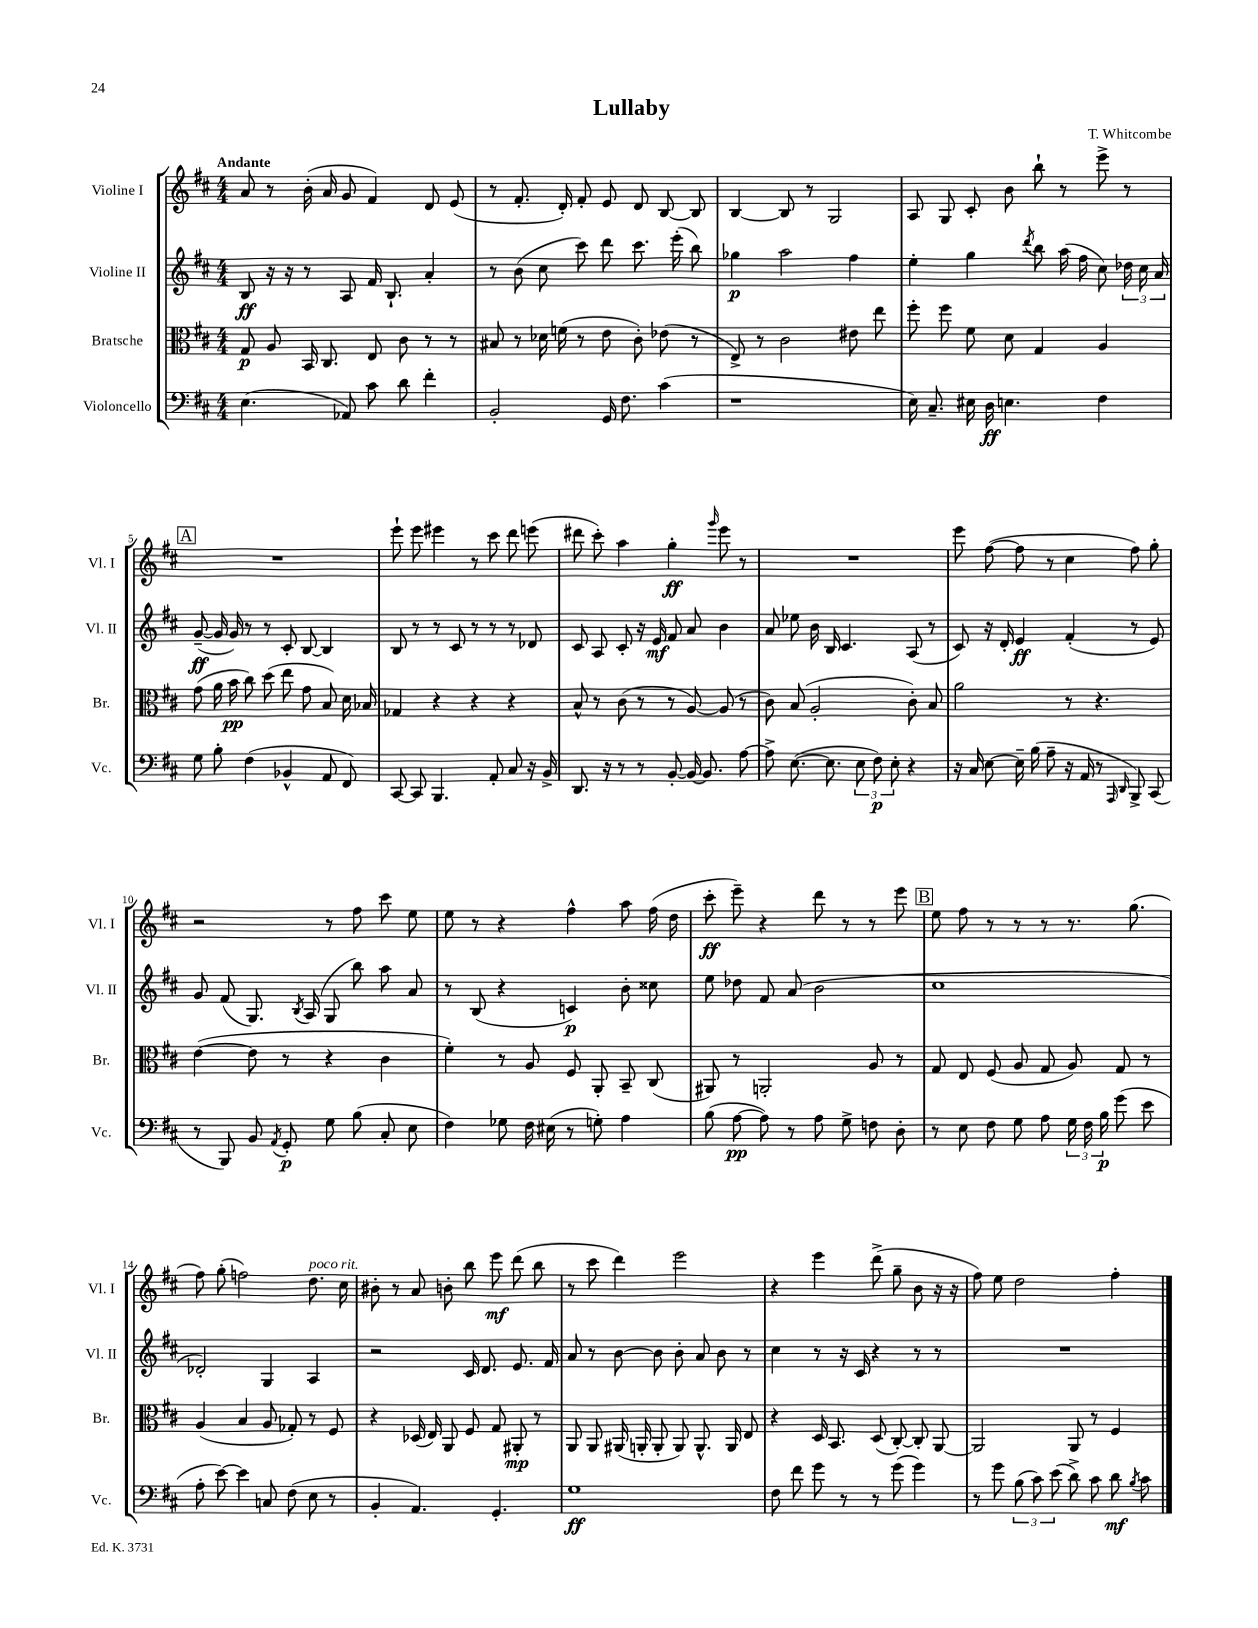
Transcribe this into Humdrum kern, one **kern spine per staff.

**kern	**dynam	**kern	**dynam	**kern	**dynam	**kern	**dynam
*part4	*part4	*part3	*part3	*part2	*part2	*part1	*part1
*staff4	*staff4	*staff3	*staff3	*staff2	*staff2	*staff1	*staff1
*I"Violoncello	*	*I"Bratsche	*	*I"Violine II	*	*I"Violine I	*
*I'Vc.	*	*I'Br.	*	*I'Vl. II	*	*I'Vl. I	*
*clefF4	*	*clefC3	*	*clefG2	*	*clefG2	*
*k[f#c#]	*	*k[f#c#]	*	*k[f#c#]	*	*k[f#c#]	*
*M4/4	*	*M4/4	*	*M4/4	*	*M4/4	*
=1	=1	=1	=1	=1	=1	=1	=1
!	!	!	!	!	!	!LO:TX:a:B:t=Andante	!
(4.E\	.	8G/	p	8B/	ff	8a/	.
.	.	8A/	.	16r	.	8r	.
.	.	.	.	16r	.	.	.
.	.	16BB/	.	8r	.	(16b'\	.
.	.	8.C#/	.	.	.	16a/	.
8AA-X/)	.	.	.	8A/	.	8g/	.
8c#\	.	8E/	.	16f#/	.	4f#/)	.
.	.	.	.	8.B`/	.	.	.
8d\	.	8c#\	.	.	.	.	.
4f#'\	.	8r	.	4a'/	.	8d/	.
.	.	8r	.	.	.	(8e/	.
=2	=2	=2	=2	=2	=2	=2	=2
2BB'/	.	8B#X/	.	8r	.	8r	.
.	.	8r	.	(8b\	.	8.f#'/	.
.	.	16d-X\	.	8cc#\	.	.	.
.	.	(16fn\	.	.	.	16d'/)	.
.	.	8r	.	8ccc#\)	.	8f#'/	.
16GG/	.	8e\	.	8ddd\	.	8e/	.
8.F#\	.	.	.	.	.	.	.
.	.	8c#'\)	.	8.ccc#\	.	8d/	.
(4c#\	.	(8e-X\	.	.	.	[8B/	.
.	.	.	.	(16eee'\	.	.	.
.	.	8r	.	8bb\)	.	8B/]	.
=3	=3	=3	=3	=3	=3	=3	=3
1r	.	8E^/)	.	4gg-X\	p	[4B/	.
.	.	8r	.	.	.	.	.
.	.	2c#\	.	2aa\	.	8B/]	.
.	.	.	.	.	.	8r	.
.	.	.	.	.	.	2G/	.
.	.	8e#X\	.	4ff#\	.	.	.
.	.	8ee\	.	.	.	.	.
=4	=4	=4	=4	=4	=4	=4	=4
16E\)	.	8ff#'\	.	4ee'\	.	8A/	.
8.C#~/	.	.	.	.	.	.	.
.	.	8ff#\	.	.	.	8G/	.
16E#X\	.	8f#\	.	4gg\	.	8c#'/	.
16D\	ff	.	.	.	.	.	.
4.En\	.	8d\	.	.	.	8b\	.
.	.	.	.	8qddd/	.	.	.
.	.	4G/	.	8bb\	.	8bb`\	.
.	.	.	.	(16aa\	.	8r	.
.	.	.	.	16ff#\	.	.	.
4F#\	.	4A/	.	8cc#\)	.	8eee^\	.
.	.	.	.	24dd-X\	.	8r	.
.	.	.	.	24cc#\	.	.	.
.	.	.	.	24a/	.	.	.
!!LO:LB:g=z
!!LO:REH:place=s1:t=A
=5	=5	=5	=5	=5	=5	=5	=5
8G\	.	(8g\	.	([8g~/	ff	1r	.
8B'\	.	16a\	.	16g/]	.	.	.
.	.	16b\	pp	16g/)	.	.	.
(4F#\	.	8cc#\)	.	8r	.	.	.
.	.	(8dd\	.	8r	.	.	.
4BB-X^^/	.	8ee\	.	8c#'/	.	.	.
.	.	8g\	.	[8B/	.	.	.
8AA/	.	8B/)	.	4B/]	.	.	.
8FF#/)	.	16d\	.	.	.	.	.
.	.	16B-X/	.	.	.	.	.
=6	=6	=6	=6	=6	=6	=6	=6
[8CC#/	.	4G-X/	.	8B/	.	8eee`\	.
8CC#/]	.	.	.	8r	.	8eee\	.
4.BBB/	.	4r	.	8r	.	4eee#X\	.
.	.	.	.	8c#/	.	.	.
.	.	4r	.	8r	.	8r	.
8AA'/	.	.	.	8r	.	8ccc#\	.
8C#/	.	4r	.	8r	.	8ddd\	.
16r	.	.	.	8d-X/	.	(8eeen\	.
16BB^/	.	.	.	.	.	.	.
=7	=7	=7	=7	=7	=7	=7	=7
8.DD/	.	8B^^/	.	8c#/	.	8ddd#X\	.
.	.	8r	.	8A/	.	8ccc#'\)	.
16r	.	.	.	.	.	.	.
8r	.	(8c#\	.	8c#'/	.	4aa\	.
8r	.	8r	.	16r	.	.	.
.	.	.	.	16e/	mf	.	.
[8BB'/	.	8r	.	8f#/	.	4gg'\	ff
16BB/_	.	[8A/)	.	8a/	.	.	.
8.BB/]	.	.	.	.	.	.	.
.	.	.	.	.	.	16qqggg/	.
.	.	(8A/]	.	4b\	.	8eee\	.
[8A\	.	8r	.	.	.	8r	.
=8	=8	=8	=8	=8	=8	=8	=8
8A^\]	.	8c#\)	.	8a/	.	1r	.
([8.E\	.	(8B/	.	8ee-X\	.	.	.
.	.	2A'/	.	16b\	.	.	.
8.E\]	.	.	.	16B/	.	.	.
.	.	.	.	4.c#/	.	.	.
12E\	.	.	.	.	.	.	.
12F#\)	p	.	.	.	.	.	.
12E'\	.	.	.	.	.	.	.
4r	.	8c#'\)	.	(8A/	.	.	.
.	.	8B/	.	8r	.	.	.
=9	=9	=9	=9	=9	=9	=9	=9
16r	.	2a\	.	8c#/)	.	8eee\	.
16C#/	.	.	.	.	.	.	.
[8E\	.	.	.	16r	.	([8ff#\	.
.	.	.	.	16d'/	.	.	.
16E~\]	.	.	.	4e/	ff	8ff#\]	.
(16B\	.	.	.	.	.	.	.
8A~\	.	.	.	.	.	8r	.
16r	.	8r	.	(4f#'/	.	4cc#\	.
16AA/	.	.	.	.	.	.	.
8r	.	4.r	.	.	.	.	.
16qqAAA/	.	.	.	.	.	.	.
16qqDD/	.	.	.	.	.	.	.
8BBB^/)	.	.	.	8r	.	8ff#\)	.
(8CC#/	.	.	.	8e/)	.	8gg'\	.
!!LO:LB:g=z
=10	=10	=10	=10	=10	=10	=10	=10
8r	.	([4e\	.	8g/	.	2r	.
8BBB/)	.	.	.	(8f#/	.	.	.
8BB/	.	8e\]	.	8.G/)	.	.	.
8qAA/	.	.	.	.	.	.	.
8GG'/	p	8r	.	.	.	.	.
.	.	.	.	8qB/	.	.	.
.	.	.	.	(16A/	.	.	.
8G\	.	4r	.	8G/	.	8r	.
(8B\	.	.	.	8bb\)	.	8ff#\	.
8C#'/	.	4c#\	.	8aa\	.	8ccc#\	.
8E\	.	.	.	8a/	.	8ee\	.
=11	=11	=11	=11	=11	=11	=11	=11
4F#\)	.	4f#'\)	.	8r	.	8ee\	.
.	.	.	.	(8B/	.	8r	.
8G-X\	.	8r	.	4r	.	4r	.
16F#\	.	8A/	.	.	.	.	.
(16E#X\	.	.	.	.	.	.	.
8r	.	8F#/	.	4cn/)	p	4ff#^^\	.
8Gn'\)	.	8AA'/	.	.	.	.	.
4A\	.	8BB~/	.	8b'\	.	8aa\	.
.	.	(8C#/	.	8cc##X\	.	(16ff#\	.
.	.	.	.	.	.	16dd\	.
=12	=12	=12	=12	=12	=12	=12	=12
(8B\	.	8AA#X/)	.	8ee\	.	8ccc#'\	ff
[8A\	pp	8r	.	8dd-X\	.	8eee~\)	.
8A\])	.	2AAn'/	.	8f#/	.	4r	.
8r	.	.	.	(8a/	.	.	.
8A\	.	.	.	2b\	.	8ddd\	.
8G^\	.	.	.	.	.	8r	.
8Fn\	.	8A/	.	.	.	8r	.
8D'\	.	8r	.	.	.	8eee\	.
!!LO:REH:place=s1:t=B
=13	=13	=13	=13	=13	=13	=13	=13
8r	.	8G/	.	1cc#	.	8ee\	.
8E\	.	8E/	.	.	.	8ff#\	.
8F#\	.	(8F#/	.	.	.	8r	.
8G\	.	8A/	.	.	.	8r	.
8A\	.	8G/	.	.	.	8r	.
24G\	.	8A/)	.	.	.	8.r	.
24F#\	.	.	.	.	.	.	.
24B\	p	.	.	.	.	.	.
(8g\	.	8G/	.	.	.	.	.
.	.	.	.	.	.	(8.gg\	.
8e\	.	8r	.	.	.	.	.
!!LO:LB:g=z
=14	=14	=14	=14	=14	=14	=14	=14
8A'\	.	(4A/	.	2d-X'/)	.	8ff#\)	.
[8e\)	.	.	.	.	.	(8gg'\	.
4e\]	.	4B/	.	.	.	2ffn\)	.
8Cn/	.	8A/	.	4G/	.	.	.
(8F#\	.	8G-X'/)	.	.	.	.	.
!	!	!	!	!	!	!LO:TX:a:i:t=poco rit.	!
8E\	.	8r	.	4A/	.	8.dd\	.
8r	.	8F#/	.	.	.	.	.
.	.	.	.	.	.	16cc#\	.
=15	=15	=15	=15	=15	=15	=15	=15
4BB'/	.	4r	.	2r	.	8b#X'\	.
.	.	.	.	.	.	8r	.
4.AA/)	.	(16D-X/	.	.	.	8a/	.
.	.	16E/)	.	.	.	.	.
.	.	8AA/	.	.	.	8bn'\	.
.	.	8F#/	.	16c#/	.	8bb\	.
.	.	.	.	8.d/	.	.	.
4.GG'/	.	8G/	.	.	.	8eee\	mf
.	.	8AA#X'/	mp	8.e/	.	(8ddd\	.
.	.	8r	.	.	.	8bb\	.
.	.	.	.	16f#/	.	.	.
=16	=16	=16	=16	=16	=16	=16	=16
1G	ff	8AA/	.	8a/	.	8r	.
.	.	8AA/	.	8r	.	8ccc#\	.
.	.	(16AA#X/	.	[8b\	.	4ddd\)	.
.	.	16AAn'/	.	.	.	.	.
.	.	8AA'/	.	8b\]	.	.	.
.	.	8AA/)	.	8b'\	.	2eee\	.
.	.	8.AA^^/	.	8a/	.	.	.
.	.	.	.	8b\	.	.	.
.	.	16AA/	.	.	.	.	.
.	.	8E/	.	8r	.	.	.
=17	=17	=17	=17	=17	=17	=17	=17
8F#\	.	4r	.	4cc#\	.	4r	.
8f#\	.	.	.	.	.	.	.
8g\	.	16D/	.	8r	.	4eee\	.
.	.	8.BB/	.	.	.	.	.
8r	.	.	.	16r	.	.	.
.	.	.	.	16c#/	.	.	.
8r	.	(8D/	.	4r	.	(8ddd^\	.
(8g\	.	[8C#'/)	.	.	.	8gg~\	.
4g\)	.	8C#'/]	.	8r	.	8b\	.
.	.	[8AA/	.	8r	.	16r	.
.	.	.	.	.	.	16r	.
=18	=18	=18	=18	=18	=18	=18	=18
8r	.	2AA/]	.	1r	.	8ff#\)	.
8g\	.	.	.	.	.	8ee\	.
(12B\	.	.	.	.	.	2dd\	.
12c#\)	.	.	.	.	.	.	.
(12e\	.	.	.	.	.	.	.
8d^\)	.	8AA/	.	.	.	.	.
8c#\	.	8r	.	.	.	.	.
8d\	mf	4F#/	.	.	.	4ff#'\	.
8qB/	.	.	.	.	.	.	.
8c#\	.	.	.	.	.	.	.
==	==	==	==	==	==	==	==
*-	*-	*-	*-	*-	*-	*-	*-
